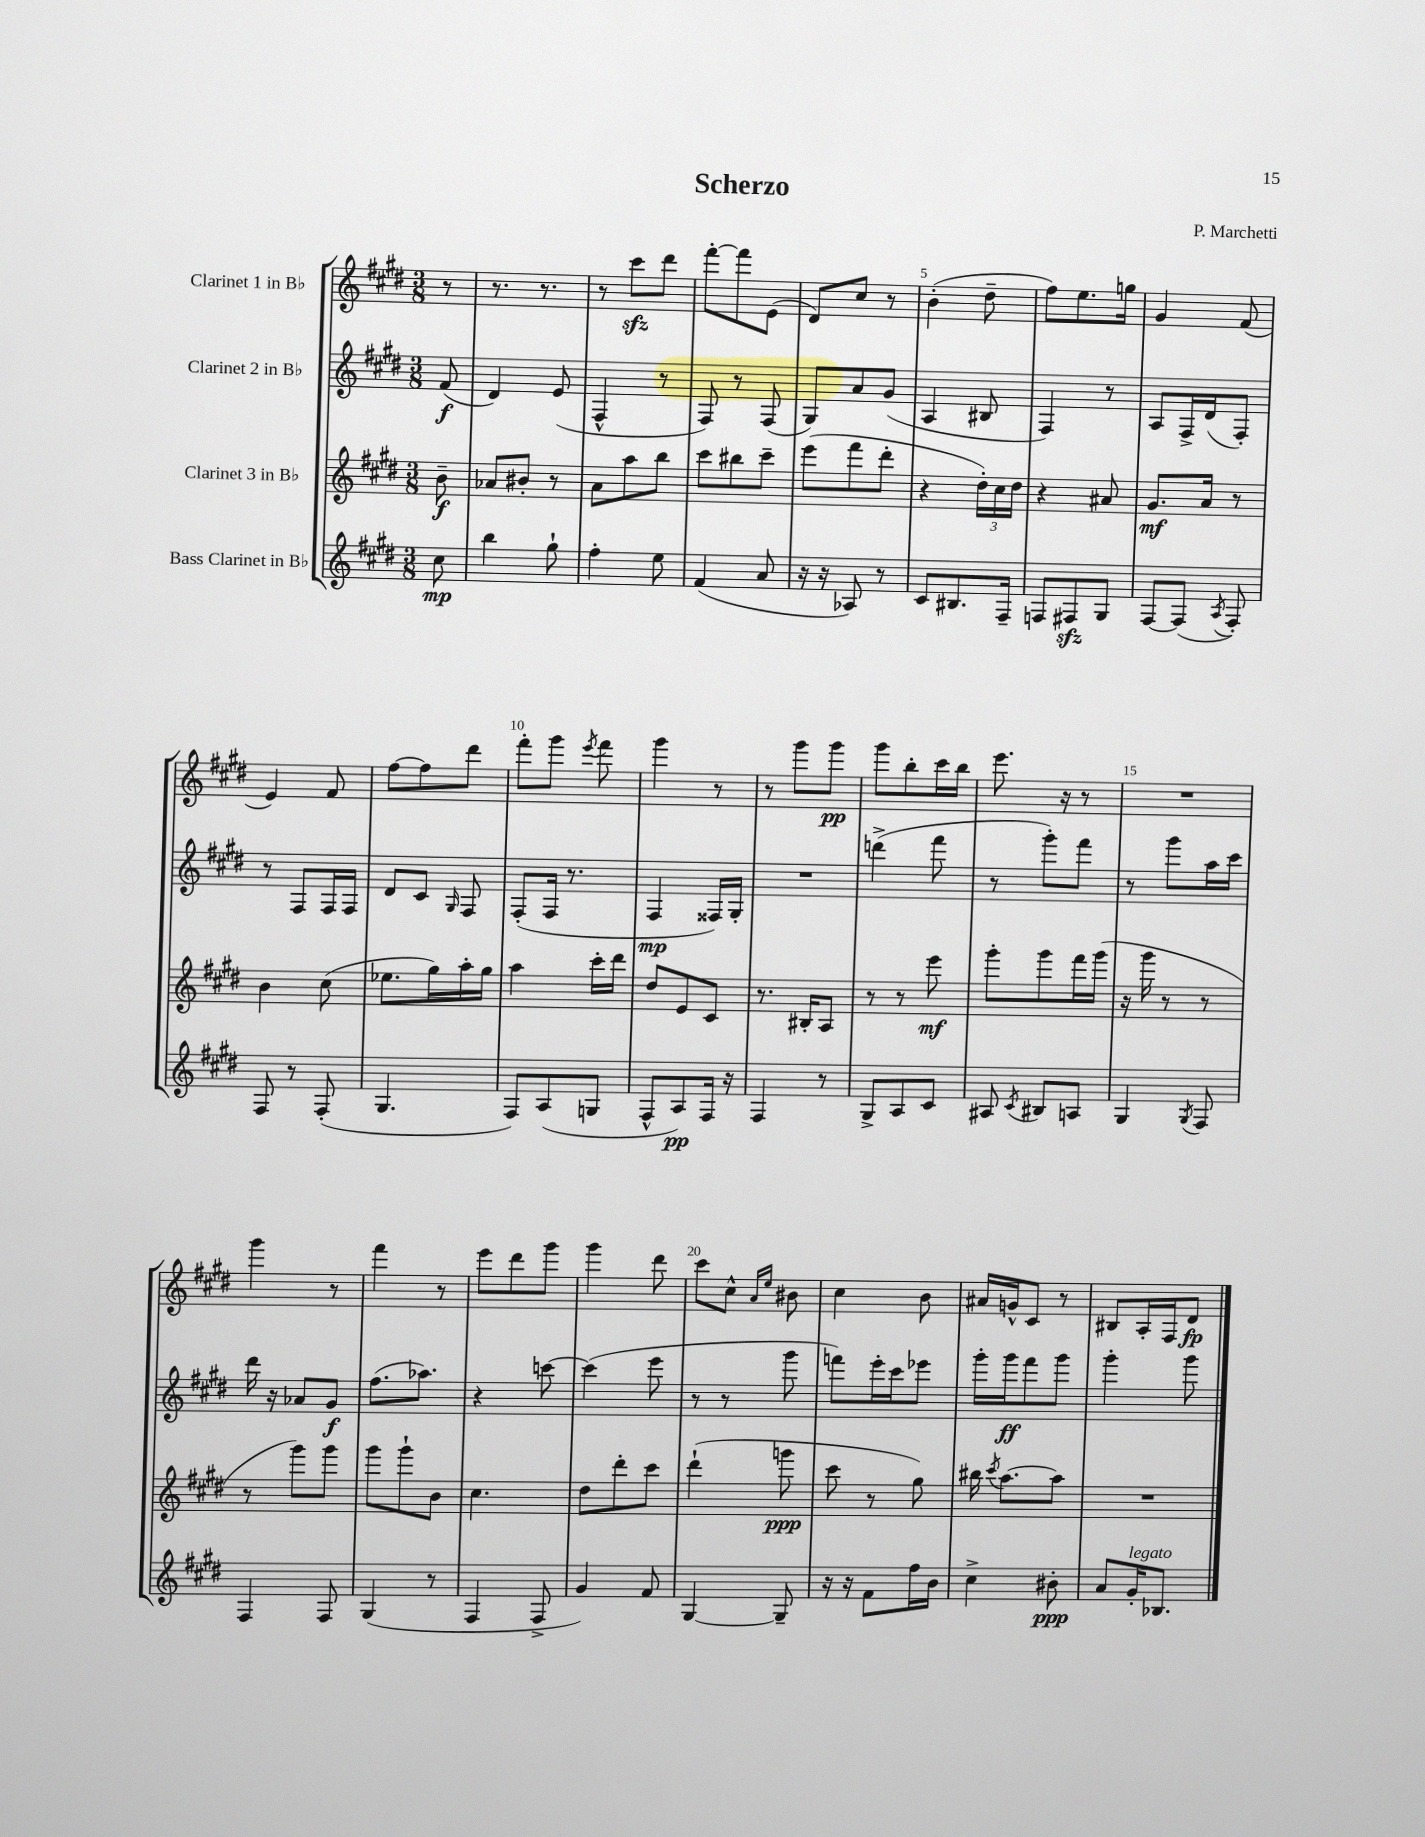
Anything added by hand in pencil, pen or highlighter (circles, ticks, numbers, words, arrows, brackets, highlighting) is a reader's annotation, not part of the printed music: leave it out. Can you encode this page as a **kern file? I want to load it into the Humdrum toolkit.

**kern	**kern	**kern	**kern
*staff4	*staff3	*staff2	*staff1
*clefG2	*clefG2	*clefG2	*clefG2
*k[f#c#g#d#]	*k[f#c#g#d#]	*k[f#c#g#d#]	*k[f#c#g#d#]
*M3/8	*M3/8	*M3/8	*M3/8
8cc#	8b~	(8f#	8r
=	=	=	=
4bb	8a-	4d#)	8.r
.	8b#'	.	.
.	.	.	8.r
8gg#`	8r	(8e	.
=	=	=	=
4ff#'	8a	4F#^^	8r
.	8aa	.	8ccc#
8ee	8bb	8r	8ddd#
=	=	=	=
(4f#	8ccc#	8F#)	[8fff#'
.	8bb#	8r	8fff#]
8a	8ccc#~	(8F#	(8e
=	=	=	=
16r	(8eee	8G#)	8d#)
16r	.	.	.
8A-)	8fff#	8a	8cc#
8r	8ddd#'	(8g#	8r
=	=	=	=
8c#	4r	4A	(4b'
8.B#	.	.	.
.	24dd#')	8B#	8dd#~
.	24cc#	.	.
16F#~	.	.	.
.	24dd#	.	.
=	=	=	=
8F	4r	4F#)	8ff#)
8F#	.	.	8.ee
8G#	8a#	8r	.
.	.	.	16gg
=	=	=	=
[8F#	8.g#	8A	4g#
(8F#]	.	16F#^	.
.	16a	(16d#	.
8qA	.	.	.
8F#')	8r	8F#')	(8f#
=	=	=	=
8F#	4b	8r	4e)
8r	.	8F#	.
(8F#'	(8cc#	16F#	8f#
.	.	16F#	.
=	=	=	=
4.G#	8.ee-	8d#	[8ff#
.	.	8c#	8ff#]
.	16gg#)	.	.
.	.	16qqG#	.
.	16aa'	8F#	8ddd#
.	16gg#	.	.
=	=	=	=
8F#)	4aa	(8F#'	8fff#'
(8A	.	16F#	8ggg#
.	.	8.r	.
.	.	.	8qeee
8G	16ccc#'	.	8fff#
.	16ddd#	.	.
=	=	=	=
8F#^^	8dd#	4F#	4ggg#
8A)	8e	.	.
16F#	8c#	16F##)	8r
16r	.	16G#'	.
=	=	=	=
4F#	8.r	4.r	8r
.	.	.	8ggg#
.	16B#'	.	.
8r	8A	.	8ggg#
=	=	=	=
8G#^	8r	(4ddd^	8ggg#
8A	8r	.	8bb'
8c#	8eee	8fff#	16ccc#
.	.	.	16bb
=	=	=	=
8A#	8ggg#'	8r	8.eee
8qc#	.	.	.
8B#	8ggg#	8ggg#')	.
.	.	.	16r
8A	16fff#	8fff#	8r
.	(16ggg#	.	.
=	=	=	=
4G#	16r	8r	4.r
.	16ggg#	.	.
.	8r	8ggg#	.
8qG#	.	.	.
8F#	8r	16aa	.
.	.	16ccc#	.
=	=	=	=
4F#	8r	16ddd#	4ggg#
.	.	16r	.
.	8ggg#)	8a-	.
8F#	8ggg#	8g#	8r
=	=	=	=
(4G#	8ggg#	(8.ff#	4fff#
.	8ggg#`	.	.
.	.	8.aa-)	.
8r	8b	.	8r
=	=	=	=
4F#	4.cc#	4r	8eee
.	.	.	8ddd#
8F#^	.	[8ccc	8ggg#
=	=	=	=
4g#)	8dd#	(4ccc]	4ggg#
.	8ddd#'	.	.
8f#	8ccc#	8eee	8ddd#
=	=	=	=
[4G#	(4ddd#`	8r	8ccc#
.	.	8r	8cc#^^
.	.	.	16qqa
.	.	.	16qqee
8G#~]	8ggg	8ggg#	8b#
=	=	=	=
16r	8ccc#	8fff)	4cc#
16r	.	.	.
8f#	8r	16eee'	.
.	.	16ccc#	.
16ff#	8gg#)	8eee-	8b
16b	.	.	.
=	=	=	=
4cc#^	16bb#	16ggg#'	16a#
.	8qccc#	.	.
.	[8.aa	16ggg#	16g^^
.	.	8fff#	8c#
8b#'	8aa]	8ggg#	8r
=	=	=	=
8a	4.r	4ggg#'	8B#
16g#'	.	.	16A'
8.B-	.	.	16F#
.	.	8ggg#	8d#
==	==	==	==
*-	*-	*-	*-
